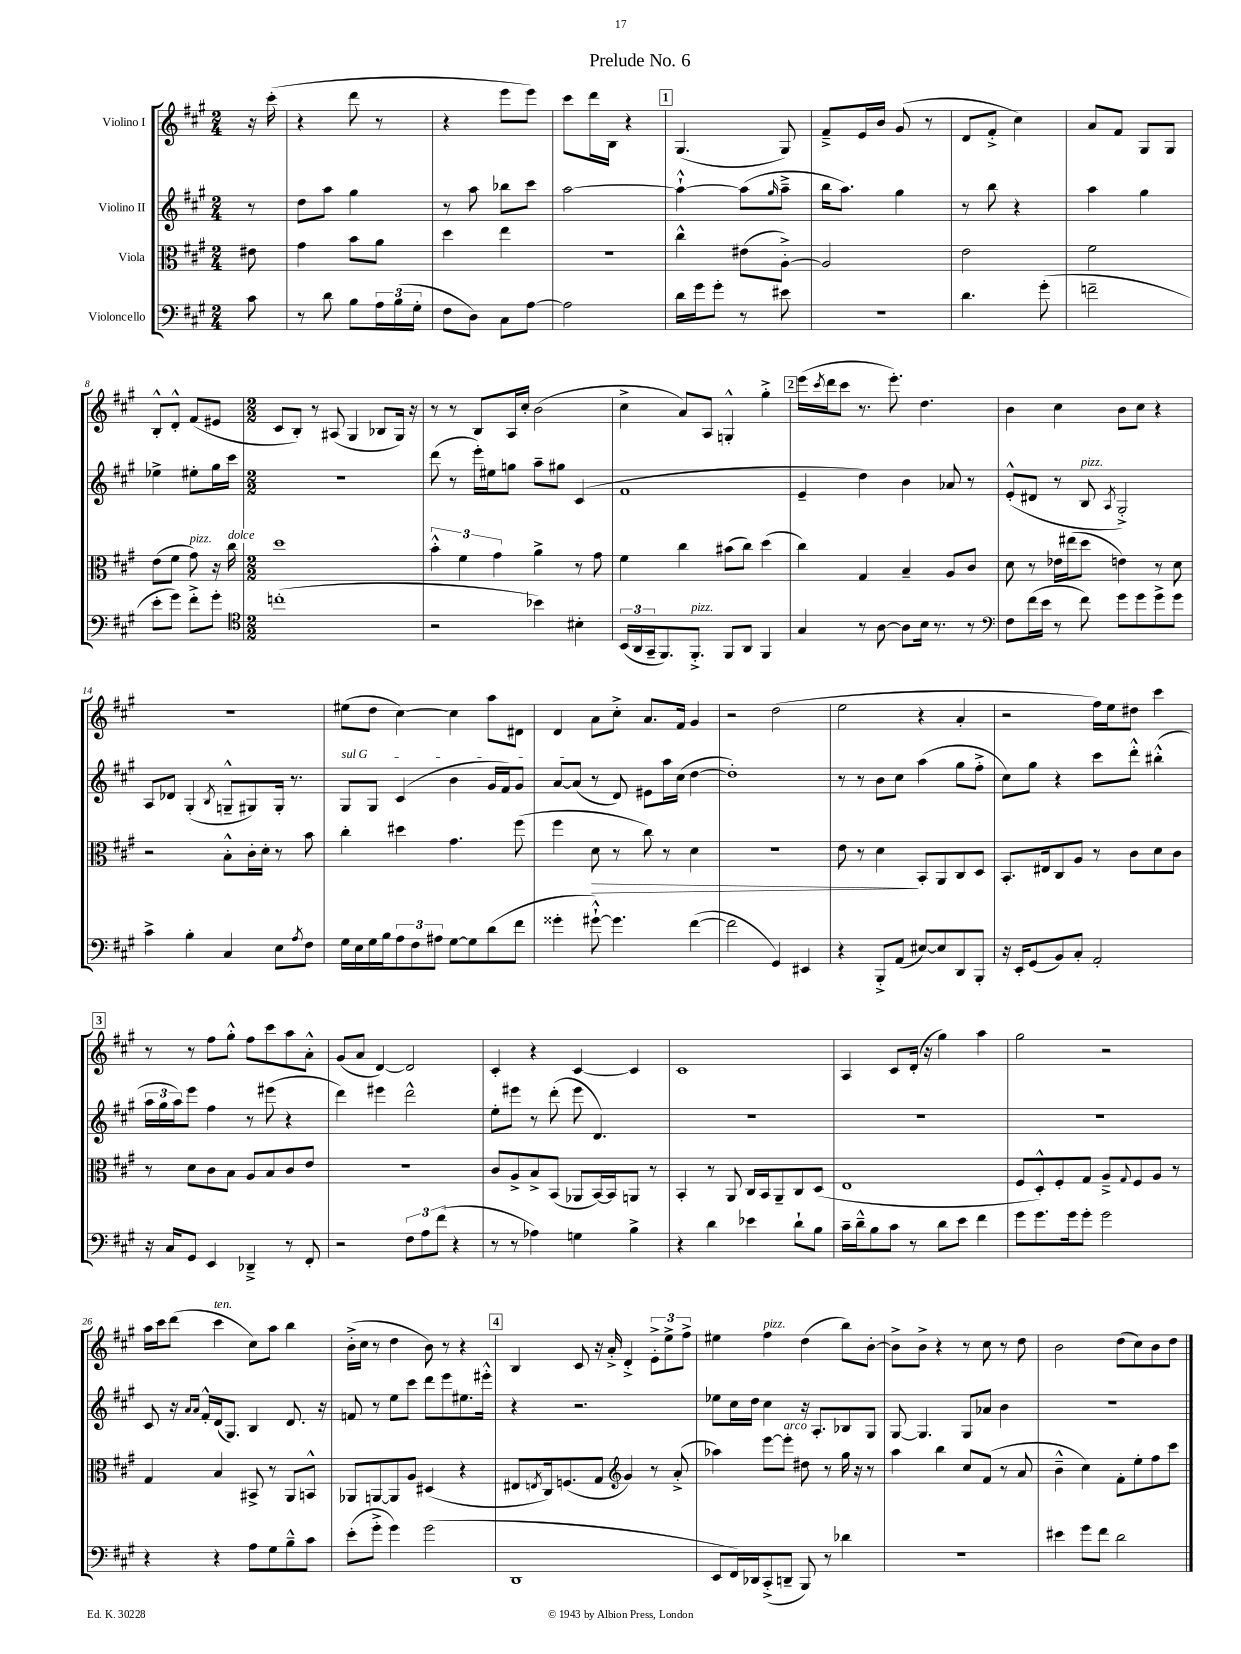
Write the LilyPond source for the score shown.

\header { title = "Prelude No. 6" }
<<
\new StaffGroup <<
\new Staff = "s0" \with { instrumentName = "Violino I" } {
    \clef treble \key a \major \numericTimeSignature \time 2/4 \partial 8
    r16 cis'''16-.( |
    r4 d'''8 r8 |
    r4 e'''8 e'''8) |
    cis'''8 d'''16 b16 r4 |
    \mark \markup { \box "1" } gis4.( gis8) |
    fis'8---> e'16 b'16 gis'8( r8 |
    d'8 fis'8-.-> cis''4) |
    a'8 fis'8 gis8 gis8 |
    b8-.-^ d'8-.-^ fis'8( eis'8 |
    \numericTimeSignature \time 2/2 cis'8 b8-.) r8 ais8( gis4 bes8 gis16) r16 |
    r8 r8 b8 a16 cis''16-. b'2( |
    cis''4-> a'8) a8 g4-.-^ gis''4-.-> |
    \mark \markup { \box "2" } e'''16( \acciaccatura { cis'''8 } d'''16 cis'''8 r8. e'''8.-.) d''4. |
    b'4 cis''4 b'8 cis''8 r4 |
    r1 |
    eis''8( d''8 cis''4~) cis''4 a''8 dis'8 |
    d'4 a'8 cis''8-.-> a'8. fis'16 gis'4 |
    r2 d''2( |
    e''2 r4 a'4-. |
    r2 fis''16) e''16 dis''8 cis'''4 |
    \mark \markup { \box "3" } r8 r8 fis''8 gis''8-.-^ fis''8 cis'''8 a''8 a'8-.-^ |
    gis'8( a'8 d'4~) d'2 |
    cis'4-. r4 cis'4~ cis'4 |
    cis'1 |
    a4 cis'8 d'16-.( r16 gis''4) a''4 |
    gis''2 r2 |
    a''16 cis'''16 d'''8( cis'''4^\markup { \italic "ten." } cis''8) a''8 b''4 |
    b'16-.->( cis''16 r8 d''4 b'8) r8 r4 |
    \mark \markup { \box "4" } b4 cis'8 r16 a'16-.-> d'4-.-> \tuplet 3/2 { e'8-.-> e''8-> fis''8-> } |
    eis''4 fis''4^\markup { \italic "pizz." } d''4( b''8) b'8~-. |
    b'8-> b'8-> r4 r8 cis''8 r8 d''8 |
    b'2 d''8( cis''8) b'8 d''8 \bar "|." |
}
\new Staff = "s1" \with { instrumentName = "Violino II" } {
    \clef treble \key a \major \numericTimeSignature \time 2/4 \partial 8
    r8 |
    d''8 a''8 gis''4 |
    r8 a''8 bes''8 cis'''8 |
    a''2~ |
    \mark \markup { \box "1" } a''4~-!-^ a''8( \grace { gis''16 } a''8---> |
    b''16 a''8.) gis''4 |
    r8 b''8 r4 |
    a''4 gis''4 |
    ees''4-> eis''8-. gis''16 cis'''16 |
    \numericTimeSignature \time 2/2 R1 |
    d'''8( r8 e'''16-.) eis''16 g''8 a''8-- gis''8 cis'4( |
    fis'1 |
    \mark \markup { \box "2" } e'4-- d''4) b'4 aes'8 r8 |
    e'8-.-^( dis'8 r8 b8^\markup { \italic "pizz." } \acciaccatura { a8 } gis2-.->) |
    a8 des'8 gis4-.( \acciaccatura { b8 } g8---^ gis8) gis16-. r8. |
    \once \override TextSpanner.bound-details.left.text = \markup { \italic "sul G" } gis8\startTextSpan gis8 cis'4( b'4 gis'16 fis'16) gis'8 |
    a'8~ a'8\stopTextSpan( r8 d'8) eis'8 a''16 cis''16( d''4~ |
    d''1-.) |
    r8 r8 b'8 cis''8 a''4( gis''8 fis''8-.-> |
    cis''8) gis''8 r4 cis'''8 d'''8-.-^ bis''4-.-^( |
    \mark \markup { \box "3" } \tuplet 3/2 { a''16 gis''16 a''16) } e'''8 fis''4 r8 eis'''8( r4 |
    d'''4) eis'''4 d'''2-^ |
    e''8-. eis'''8 r8 d'''8-.( eis'''8 d'4.) |
    R1 |
    R1 |
    R1 |
    cis'8 r16 \grace { a'16 a'16 } fis'16-.-^ d'16( gis8.) b4 d'8. r16 |
    f'8 r8 e''8 cis'''8 d'''8 e'''8 eis''8. eis'''16-.-^ |
    \mark \markup { \box "4" } r4 r2. |
    ees''8 cis''16 d''16 cis''4 r16 a8.-. bes8 gis8 |
    gis8~ gis4. gis8 aes'8 b'4 |
    r1 \bar "|." |
}
\new Staff = "s2" \with { instrumentName = "Viola" } {
    \clef alto \key a \major \numericTimeSignature \time 2/4 \partial 8
    eis'8 |
    gis'4 b'8 a'8 |
    d''4 e''4 |
    r2 |
    \mark \markup { \box "1" } cis''4-^ eis'8( a8~-.->) |
    a2 |
    e'2 |
    fis'2 |
    e'8( fis'8 gis'8^\markup { \italic "pizz." }) r16 cis''16^\markup { \italic "dolce" } |
    \numericTimeSignature \time 2/2 d''1 |
    \tuplet 3/2 { b'4-.-^ fis'4 gis'4 } a'4-> r8 gis'8 |
    fis'4 cis''4 bis'8( cis''8) d''4( |
    \mark \markup { \box "2" } cis''4) gis4 b4-- a8 cis'8 |
    d'8 r8 ees'16 eis''16( d''8 e'4) r8 d'8 |
    r2 b8-.-^ cis'16-. d'16-. r8 b'8 |
    cis''4-. dis''4 gis'4. fis''8( |
    fis''4 d'8\> r8 cis''8) r8 d'4 |
    r1 |
    e'8 r8 d'4\! b,8-. a,8 cis8 d8 |
    b,8.-. eis16 cis8 a8 r8 cis'8 d'8 cis'8 |
    \mark \markup { \box "3" } r8 d'8 cis'8 b8 a8 b8 cis'8 e'8 |
    r1 |
    cis'8 a8-> b8-> b,8( aes,8 b,16~) b,16 a,8 r8 |
    b,4-. r8 a,8 cis16 b,16 a,8-- cis8 d8( |
    e1 |
    fis8 d8-.-^) fis8-. gis8 a8---> \appoggiatura { gis8 } fis8 a8 r8 |
    gis4 b4 bis,8-> r8 a,8 b,8-^ |
    aes,8 a,8~ a,8 a8 dis4( r4 |
    \mark \markup { \box "4" } eis8 \acciaccatura { e8 } cis16) f8.( gis8 \clef treble gis'4) r8 a'8-.->( |
    aes''4) e'''8~ e'''8-.^\markup { \italic "arco" } dis''8 r8 gis''16 r16 r8 |
    a''4 b''4 cis''8 fis'8( r8 a'8 |
    b'4---^ cis''4) fis'8-. e''8-. fis''8 cis'''8 \bar "|." |
}
\new Staff = "s3" \with { instrumentName = "Violoncello" } {
    \clef bass \key a \major \numericTimeSignature \time 2/4 \partial 8
    cis'8 |
    r8 d'8 b8 \tuplet 3/2 { a16 b16( gis16-. } |
    fis8 d8) cis8 a8~ |
    a2 |
    \mark \markup { \box "1" } d'16 gis'16 gis'8-. r8 eis'8 |
    R2 |
    d'4. gis'8-.( |
    f'2-- |
    e'8-. gis'8) fis'8-.-> gis'8-. |
    \numericTimeSignature \time 2/2 \clef tenor c''1-.( |
    r2 bes'4) bis4-. |
    \tuplet 3/2 { b,16( a,16 gis,16-- } fis,8.) fis,8.-.->^\markup { \italic "pizz." } fis,8 a,8 fis,4 |
    \mark \markup { \box "2" } gis4 r8 a8~ a8 b16 r8. r8 |
    \clef bass fis8 fis'16( e'16 r8 fis'8) gis'8 gis'8 gis'8-> gis'8 |
    cis'4-> b4-. cis4 e8 \acciaccatura { a8 } fis8 |
    gis16 e16 gis16 b16 \tuplet 3/2 { a8 fis8 ais8 } gis8~ gis8 d'8( fis'8 |
    gisis'4-. gis'8~-!-^) gis'4. fis'4~( |
    fis'2 gis,4) eis,4 |
    r4 b,,8-.-> a,8( eis8~) eis8 d,8 b,,8-. |
    r16 e,16-. gis,8( b,8) cis8-. a,2-. |
    \mark \markup { \box "3" } r16 cis16 gis,8 e,4 des,4---> r8 fis,8-. |
    r2 \tuplet 3/2 { fis8 a8 fis'8( } r4 |
    r8 r8 aes4) g4 b4-> |
    r4 d'4 ees'4 d'8-! b8 |
    cis'16-- d'16---^ b8 cis'8 r8 d'8 e'8 fis'4 |
    gis'8 gis'8. gis'16 gis'8-. gis'2 |
    r4 r4 a8 gis8 b8---^ cis'8 |
    e'8-.( gis'8-.-> gis'4) gis'2( |
    \mark \markup { \box "4" } d,1 |
    e,8 fis,16) des,16 cis,8-.->( d,8-- b,,8) r8 des'4 |
    R1 |
    eis'4 gis'8 fis'8 d'2 \bar "|." |
}
>>
>>
